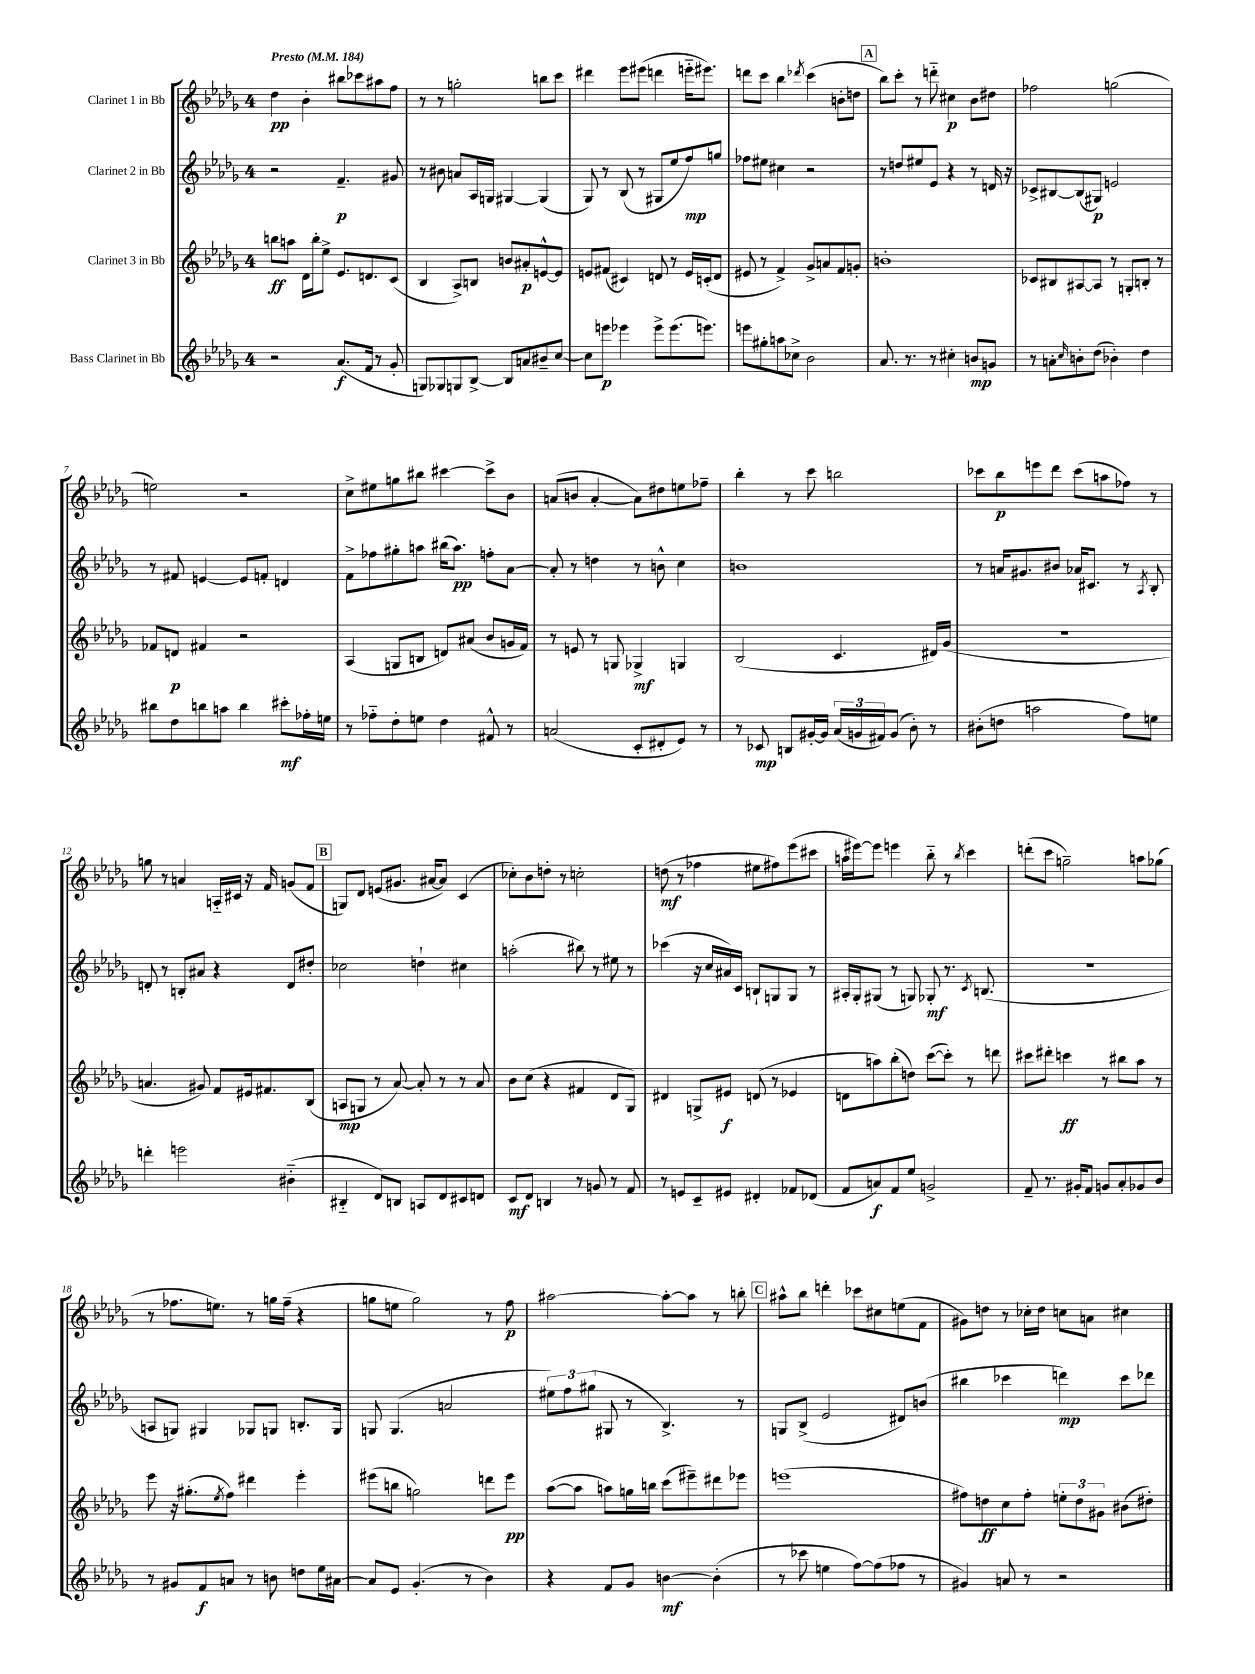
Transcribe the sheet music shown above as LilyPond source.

<<
\new StaffGroup <<
\new Staff = "s0" \with { instrumentName = "Clarinet 1 in Bb" } {
    \clef treble \key des \major \once \override Staff.TimeSignature.style = #'single-digit \time 4/4 \tempo "Presto" 4 = 184
    des''4\pp bes'4-. bis''8 ces'''8 ais''8 f''8 |
    r8 r8 g''2-. b''8 c'''8 |
    dis'''4 ees'''8 eis'''8( d'''4 e'''16-_ eis'''8.) |
    d'''8 c'''8 bes''4 \acciaccatura { des'''8 } c'''4( b'8-. d''8 |
    \mark \markup { \box "A" } bes''8) c'''8-. r8 d'''8-_ cis''4\p bes'8 dis''8 |
    fes''2 g''2( |
    e''2) r2 |
    c''8-> eis''8 g''8 bis''8 cis'''4~ cis'''8-> bes'8 |
    a'8( b'8 a'4~-. a'8) dis''8 e''8 fes''8-- |
    bes''4-. r8 c'''8 b''2 |
    ces'''8 bes''8\p e'''8 des'''8 ces'''8( a''8 fes''8) r8 |
    g''8 r8 a'4 a16-_ cis'16 r16 f'16 g'8( f'8 |
    \mark \markup { \box "B" } g8) des'8 e'8( gis'8. ais'16~ ais'8) c'4( |
    ces''8-.) bes'8 d''8-. r8 c''2-. |
    d''8\mf( r8 fes''4 eis''8 fis''8) ees'''8( cis'''8 |
    a''16 eis'''16~) eis'''8 e'''4 bes''8-_ r8 \acciaccatura { bes''8 } c'''4 |
    d'''8-.( c'''8 g''2--) a''8 ges''8( |
    r8 fes''8. e''8.) r8 g''16 fes''16--( r4 |
    g''8 e''8 g''2) r8 f''8\p |
    ais''2~ ais''8~-. ais''8 r8 b''8-. |
    \mark \markup { \box "C" } ais''8-^ bes''8 d'''4-. ces'''8 cis''8 e''8( f'8 |
    gis'8) d''8 r8 ces''16-. d''16 c''8 a'8 cis''4 \bar "|." |
}
\new Staff = "s1" \with { instrumentName = "Clarinet 2 in Bb" } {
    \clef treble \key des \major \once \override Staff.TimeSignature.style = #'single-digit \time 4/4
    r2 f'4.--\p gis'8 |
    r8 bis'8 a'8 aes16 g16 gis4~ gis4( |
    ges8) r8 bes8( r8 gis8 ees''8 f''8\mp) g''8 |
    fes''8 eis''8 cis''4 r2 |
    \mark \markup { \box "A" } r8 d''8 eis''8 ees'8 r4 r8 d'16 r16 |
    ces'8-> bis8~ bis8( gis8\p) e'2 |
    r8 fis'8 e'4~ e'8 f'8-. d'4 |
    f'8-> fes''8 gis''8-. a''8 bis''16( a''8.\pp) f''8-. aes'8~ |
    aes'8-. r8 d''4 r8 b'8-^ c''4 |
    b'1 |
    r8 a'16 gis'8. bis'8 aes'16 cis'8. r8 \acciaccatura { aes8 } bes8-. |
    d'8-. r8 b8-. ais'8 r4 d'8 dis''8-. |
    \mark \markup { \box "B" } ces''2 d''4-! cis''4 |
    a''2-.( bis''8) r8 eis''8 r8 |
    ces'''4( r16 c''16 ais'16) c'16 b8-! g8 g8 r8 |
    ais16-. ges16-. gis8( r8 g8) ges8-.\mf r8. \acciaccatura { c'8 } b8.( |
    r1 |
    a8 g8) gis4 ges8 g8 b8.-. g16 |
    g8 g4.( a'2 |
    \tuplet 3/2 { eis''8) f''8 gis''8( } gis8 r8 bes4.->) r8 |
    \mark \markup { \box "C" } g8 bes8->( ees'2 dis'8) b'8( |
    bis''4 ces'''4 d'''4\mp) ces'''8 des'''8 \bar "|." |
}
\new Staff = "s2" \with { instrumentName = "Clarinet 3 in Bb" } {
    \clef treble \key des \major \once \override Staff.TimeSignature.style = #'single-digit \time 4/4
    b''8\ff a''8 des'16 b''16-. ees''8-> ees'8. d'8. c'8( |
    bes4 aes8->) b8 b'8 ais'8-.\p e'8~-^ e'8 |
    e'8 fis'8( cis'4) d'8 r8 e'16 c'16-.( d'8 |
    eis'8 r8 f'4->) ges'8-> a'8 f'8 g'8-. |
    \mark \markup { \box "A" } b'1-. |
    ces'8 bis8 ais8~ ais8 r8 g8-. b8-. r8 |
    fes'8 d'8\p fis'4 r2 |
    aes4( g8 b8 d'8) ais'8( bes'8 g'16 f'16) |
    r8 e'8 r8 g8 ges4->\mf g4 |
    bes2( c'4. dis'16) ges'16( |
    r1 |
    a'4. gis'8) f'8 eis'16 fis'8. bes8( |
    \mark \markup { \box "B" } a8\mp g8 r8 aes'8~) aes'8-. r8 r8 aes'8 |
    bes'8 c''8( r4 fis'4 des'8 ges8) |
    dis'4 g8-> eis'8\f d'8( r8 ees'4 |
    d'8 a''8) bes''8-.( d''8) c'''8~( c'''8-.) r8 d'''8 |
    cis'''8 dis'''8-. c'''4\ff r8 bis''8 aes''8 r8 |
    ees'''8 r16 gis''8.-.( \acciaccatura { ees''8 } f''8) dis'''4 ees'''4-. |
    eis'''8( b''8 g''2) d'''8 eis'''8\pp |
    aes''8~( aes''8 a''8) g''16 b''16 c'''8( eis'''8--) dis'''8 ees'''8 |
    \mark \markup { \box "C" } e'''1( |
    fis''8) d''8\ff c''8 fis''8-. \tuplet 3/2 { e''8-. d''8 gis'8 } bis'8( dis''8-.) \bar "|." |
}
\new Staff = "s3" \with { instrumentName = "Bass Clarinet in Bb" } {
    \clef treble \key des \major \once \override Staff.TimeSignature.style = #'single-digit \time 4/4
    r2 aes'8.\f( f'16 r8 ges'8-. |
    g8) ges8 g8 bes8~-> bes8 a'8 bis'8-- c''8~ |
    c''8 e'''8\p ees'''4 ees'''8-> ees'''8.( e'''8.) |
    e'''8 gis''8-. a''8 ces''8-> bes'2 |
    \mark \markup { \box "A" } aes'8. r8. r8 cis''4-. b'8\mp g'8 |
    r8 a'8-. \grace { c''16 } b'8-. des''8( bes'4-.) des''4 |
    bis''8 des''8 b''8 a''8 b''4 cis'''8-.\mf fes''16-. e''16 |
    r8 fes''8-_ des''8-. e''8 des''4 fis'8-^ r8 |
    a'2( c'8-. dis'8-. ees'8) r8 |
    r8 ces'8\mp b8 gis'16~-. gis'16 \tuplet 3/2 { aes'16( g'16 fis'16) } g'8( bes'8-.) r8 |
    bis'8-.( d''8 a''2 f''8) e''8 |
    d'''4-. e'''2 bis'4-_( |
    \mark \markup { \box "B" } bis4-_ des'8) b8 a8 des'8 cis'8 d'8 |
    c'8\mf des'8 b4 r8 g'8 r8 f'8 |
    r8 e'8 c'8-- eis'8 dis'4-. fes'8 des'8( |
    f'8 a'8\f) f'8 ees''8 g'2-> |
    f'8-- r8. gis'16-. f'8 g'8 aes'8-. ges'8 bes'8 |
    r8 gis'8 f'8\f a'8 r8 b'8 d''8 ees''16 ais'16~ |
    ais'8 ees'8 ges'4.-.( r8 bes'4) |
    r4 f'8 ges'8 b'4~\mf b'4-.( |
    \mark \markup { \box "C" } r8 ces'''8 e''4 f''8~) f''8( fes''8 r8 |
    gis'4) a'8 r8 r2 \bar "|." |
}
>>
>>
